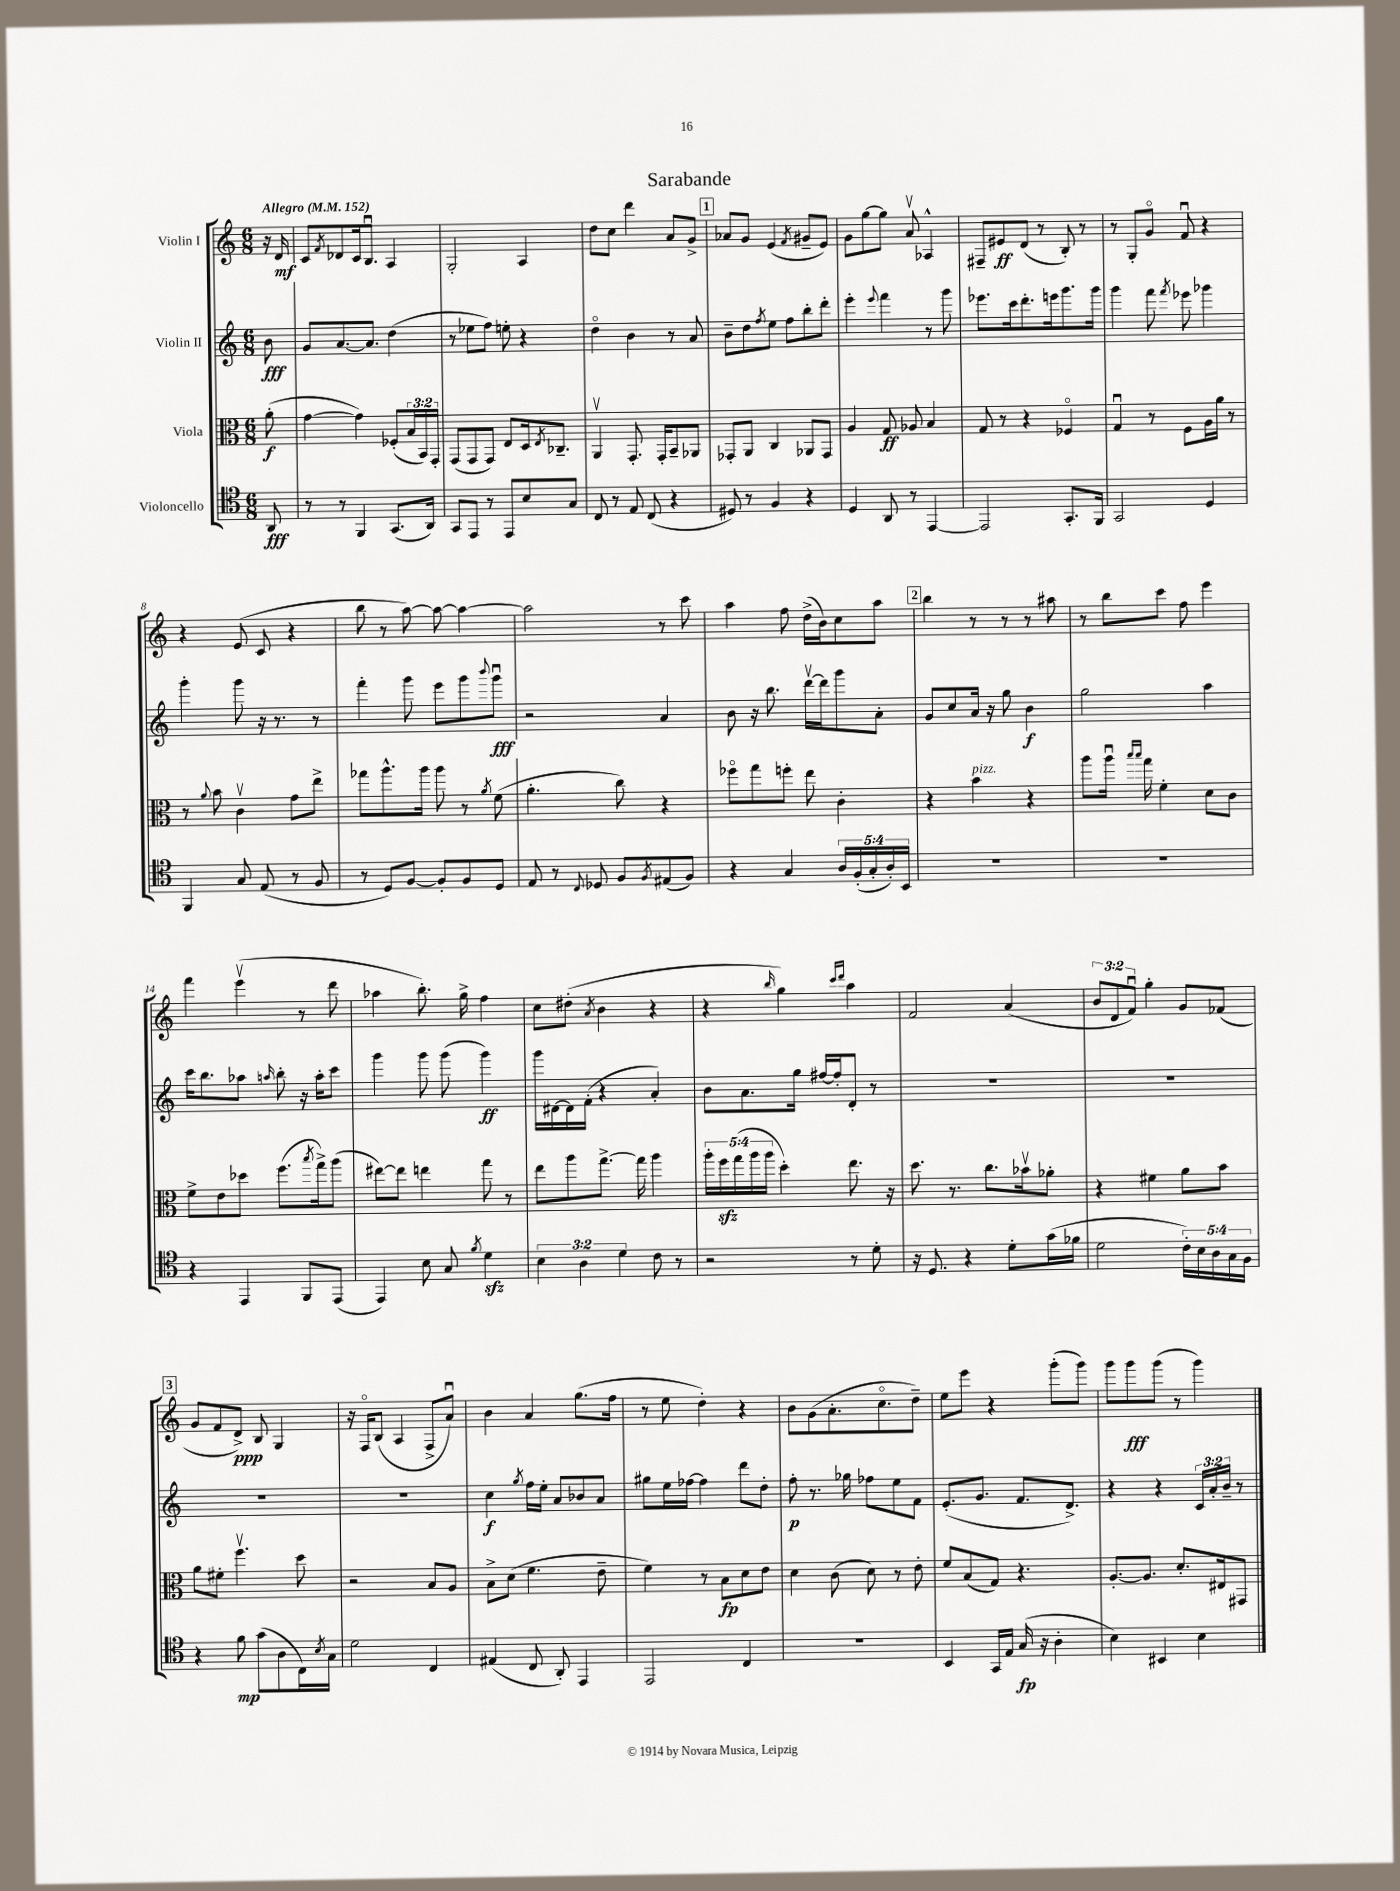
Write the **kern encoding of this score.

**kern	**dynam	**kern	**dynam	**kern	**dynam	**kern	**dynam
*part4	*part4	*part3	*part3	*part2	*part2	*part1	*part1
*staff4	*staff4	*staff3	*staff3	*staff2	*staff2	*staff1	*staff1
*I"Violoncello	*	*I"Viola	*	*I"Violin II	*	*I"Violin I	*
*clefC4	*	*clefC3	*	*clefG2	*	*clefG2	*
*k[]	*	*k[]	*	*k[]	*	*k[]	*
*M6/8	*	*M6/8	*	*M6/8	*	*M6/8	*
*MM152	*	*MM152	*	*MM152	*	*MM152	*
=	=	=	=	=	=	=	=
!	!	!	!	!	!	!LO:TX:a:B:t=Allegro	!
8AA/	fff	(8a'\	f	8b\	fff	16r	.
.	.	.	.	.	.	16d/	mf
=1	=1	=1	=1	=1	=1	=1	=1
8r	.	[4g\	.	8g/L	.	8c/L	.
.	.	.	.	.	.	8qf/	.
8r	.	.	.	[8.a/	.	8d-X/	.
4FF/	.	4g\])	.	.	.	16c/k	.
.	.	.	.	8.a/J]	.	8.Bu/J	.
(8.GG/L	.	(8F-X'/L	.	(4dd\	.	4A/	.
.	.	24B/L	.	.	.	.	.
.	.	24BB/)	.	.	.	.	.
16AA/Jk)	.	.	.	.	.	.	.
.	.	24GG'/JJ	.	.	.	.	.
=2	=2	=2	=2	=2	=2	=2	=2
8GG/L	.	(8GG/L	.	8r	.	2G'/	.
8EE/J	.	8GG/	.	8ee-X\L	.	.	.
8r	.	8GG/J)	.	8ff\J)	.	.	.
8EE/L	.	8E/L	.	8een'\	.	.	.
8B/	.	16D/k	.	4r	.	4A/	.
.	.	8qE/	.	.	.	.	.
.	.	8.C-X~/J	.	.	.	.	.
8G/J	.	.	.	.	.	.	.
=3	=3	=3	=3	=3	=3	=3	=3
8C/	.	4AAv/	.	4dd\	.	8dd\L	.
8r	.	.	.	.	.	8cc\J	.
8E/	.	8.GG'/	.	4b\	.	4ddd\	.
(8C/	.	.	.	.	.	.	.
.	.	16GG'/KL	.	.	.	.	.
4r	.	8BB~/	.	8r	.	8a/L	.
.	.	8AA-X/J	.	8a/	.	8g^/J	.
!!LO:REH:place=s1:t=1
=4	=4	=4	=4	=4	=4	=4	=4
8D#X/)	.	8GG-X'/L	.	8b~\L	.	8a-X/L	.
8r	.	8AA/J	.	8dd\	.	8g/J	.
.	.	.	.	8qff/	.	.	.
4F/	.	4C/	.	8ee\J	.	(4e/	.
.	.	.	.	8ff\L	.	.	.
.	.	.	.	.	.	8qf/	.
4r	.	8AA-X/L	.	8bb'\	.	8g#X~/L	.
.	.	8GG-/J	.	8ddd'\J	.	8e/J)	.
=5	=5	=5	=5	=5	=5	=5	=5
4D/	.	4A/	.	4eee'\	.	8g\L	.
.	.	.	.	.	.	[8gg\	.
.	.	.	.	8qqeee/	.	.	.
8AA/	.	8G/	ff	4fff\	.	8gg\J]	.
8r	.	8A-X/	.	.	.	8av/	.
[4EE/	.	4B/	.	8r	.	4A-X^^/	.
.	.	.	.	8ggg\	.	.	.
=6	=6	=6	=6	=6	=6	=6	=6
2EE/]	.	8G/	.	8.eee-X\L	.	8F#X~/L	.
.	.	8r	.	.	.	8e#X/	ff
.	.	.	.	16ccc\k	.	.	.
.	.	4r	.	8.ddd'\	.	(8d/J	.
.	.	.	.	.	.	8r	.
.	.	.	.	16eeen\k	.	.	.
8.GG'/L	.	4F-X/	.	8.ggg\	.	8B'/)	.
.	.	.	.	.	.	8r	.
16FF/Jk	.	.	.	16ggg\Jk	.	.	.
=7	=7	=7	=7	=7	=7	=7	=7
2GG/	.	4Gu/	.	4ggg\	.	8r	.
.	.	.	.	.	.	8G'/L	.
.	.	8r	.	8fff\	.	8g/J	.
.	.	.	.	8qfff/	.	.	.
.	.	8F\L	.	8eee-X\	.	8fu/	.
4D/	.	16A\L	.	4ggg-X\	.	4r	.
.	.	16a\JJ	.	.	.	.	.
.	.	8r	.	.	.	.	.
!!LO:LB:g=z
=8	=8	=8	=8	=8	=8	=8	=8
4FF/	.	8r	.	4ggg'\	.	4r	.
.	.	8qqa/	.	.	.	.	.
.	.	8b\	.	.	.	.	.
8G/	.	4cv\	.	8ggg\	.	(8e/	.
(8E/	.	.	.	16r	.	8c/	.
.	.	.	.	8.r	.	.	.
8r	.	8g\L	.	.	.	4r	.
8F/	.	8ee^\J	.	8r	.	.	.
=9	=9	=9	=9	=9	=9	=9	=9
8r	.	8gg-X\L	.	4fff'\	.	8bb\	.
8D/L)	.	8.aa^^\	.	.	.	8r	.
[8F/J	.	.	.	8ggg\	.	[8aa\)	.
.	.	16aa\Jk	.	.	.	.	.
8F'/L]	.	8aa\	.	8eee\L	.	8aa\_	.
8F/	.	8r	.	8ggg\	.	4aa\_	.
.	.	8qa/	.	8qqbbb/	.	.	.
8D/J	.	(8f\	.	8gggu\J	fff	.	.
=10	=10	=10	=10	=10	=10	=10	=10
8E/	.	4.a'\	.	2r	.	2aa\]	.
8r	.	.	.	.	.	.	.
8qqC/	.	.	.	.	.	.	.
8D-X/	.	.	.	.	.	.	.
8F/L	.	8cc\)	.	.	.	.	.
8qF/	.	.	.	.	.	.	.
(8E#X/	.	4r	.	4a/	.	8r	.
8F/J)	.	.	.	.	.	8ccc\	.
=11	=11	=11	=11	=11	=11	=11	=11
4r	.	8ff-X\L	.	8b\	.	4aa\	.
.	.	8gg\	.	16r	.	.	.
.	.	.	.	8.bb\	.	.	.
4G/	.	8ffn'\J	.	.	.	8ff\	.
.	.	8ee\	.	[16dddv\LL	.	(16dd^\LL	.
.	.	.	.	16ddd\J]	.	16b\J)	.
20A/LL	.	4c'\	.	8ggg\	.	8cc\	.
(20F'/	.	.	.	.	.	.	.
20G'/	.	.	.	.	.	.	.
.	.	.	.	8a'\J	.	8aa\J	.
20A'/)	.	.	.	.	.	.	.
20BB/JJ	.	.	.	.	.	.	.
!!LO:REH:place=s1:t=2
=12	=12	=12	=12	=12	=12	=12	=12
2.r	.	4r	.	8g/L	.	4bb\	.
.	.	.	.	8cc/	.	.	.
!	!	!LO:TX:a:i:t=pizz.	!	!	!	!	!
.	.	4b\	.	16a/Jk	.	8r	.
.	.	.	.	16r	.	.	.
.	.	.	.	8gg\	.	8r	.
.	.	4r	.	4b\	f	8r	.
.	.	.	.	.	.	8aa#X\	.
=13	=13	=13	=13	=13	=13	=13	=13
2.r	.	8aa\L	.	2gg\	.	8r	.
.	.	16aau\Jk	.	.	.	8bb\L	.
.	.	16qqbb/LL	.	.	.	.	.
.	.	16qqbb/JJ	.	.	.	.	.
.	.	16gg\	.	.	.	.	.
.	.	4f'\	.	.	.	8ccc\J	.
.	.	.	.	.	.	8ff\	.
.	.	8d\L	.	4aa\	.	4eee\	.
.	.	8c\J	.	.	.	.	.
!!LO:LB:g=z
=14	=14	=14	=14	=14	=14	=14	=14
4r	.	8f^\L	.	16ccc\KL	.	4fff\	.
.	.	.	.	8.bb\	.	.	.
.	.	8e\	.	.	.	.	.
4EE/	.	8dd-X\J	.	8aa-X\J	.	(4eeev\	.
.	.	.	.	16qqaan/	.	.	.
.	.	(8.ff\L	.	8bb'\	.	.	.
8FF/L	.	.	.	16r	.	8r	.
.	.	8qbb/	.	.	.	.	.
.	.	16gg^\k)	.	16aa'\KL	.	.	.
(8EE/J	.	(8aa\J	.	8ccc\J	.	8ddd\	.
=15	=15	=15	=15	=15	=15	=15	=15
4EE/)	.	[8ee#X\L)	.	4ggg\	.	4aa-X\	.
.	.	8ee#\J]	.	.	.	.	.
8B\	.	4een\	.	8ggg\	.	8.bb'\)	.
8G/	.	.	.	(8ggg\	.	.	.
.	.	.	.	.	.	16gg^\	.
8qf/	.	.	.	.	.	.	.
4dzz\	.	8gg\	.	4ggg\)	ff	4ff\	.
.	.	8r	.	.	.	.	.
=16	=16	=16	=16	=16	=16	=16	=16
6B\	.	8ee\L	.	16ggg\LL	.	8cc\L	.
.	.	.	.	[16d#X\	.	.	.
.	.	8aa\	.	16d#\]	.	(8dd#X'\J	.
6A\	.	.	.	.	.	.	.
.	.	.	.	(16f'\JJ	.	.	.
.	.	.	.	.	.	8qa/	.
.	.	[8.gg^\J	.	4r	.	4b\	.
6d\	.	.	.	.	.	.	.
.	.	16gg\]	.	.	.	.	.
8c\	.	4aa\	.	4a'/)	.	4r	.
8r	.	.	.	.	.	.	.
=17	=17	=17	=17	=17	=17	=17	=17
2r	.	20aa'\LL	.	8b\L	.	4r	.
.	.	20ffzz\	.	.	.	.	.
.	.	(20gg\	.	.	.	.	.
.	.	.	.	8.a\	.	.	.
.	.	20aa\	.	.	.	.	.
.	.	20aa\JJ	.	.	.	.	.
.	.	.	.	.	.	16qqbb/	.
.	.	4dd'\)	.	.	.	4gg\)	.
.	.	.	.	16gg\Jk	.	.	.
.	.	.	.	[16ff#X/LL	.	.	.
.	.	.	.	16ff#'/J]	.	.	.
.	.	.	.	.	.	16qqccc/LL	.
.	.	.	.	.	.	16qqddd/JJ	.
8r	.	8.ee\	.	8d'/J	.	4aa\	.
8d'\	.	.	.	8r	.	.	.
.	.	16r	.	.	.	.	.
=18	=18	=18	=18	=18	=18	=18	=18
16r	.	8.dd\	.	2.r	.	2f/	.
8.D/	.	.	.	.	.	.	.
.	.	8.r	.	.	.	.	.
4r	.	.	.	.	.	.	.
.	.	8.cc\L	.	.	.	.	.
8d'\L	.	.	.	.	.	(4a/	.
.	.	16b-Xv\k	.	.	.	.	.
(16g\L	.	8a-X'\J	.	.	.	.	.
16f-X\JJ	.	.	.	.	.	.	.
=19	=19	=19	=19	=19	=19	=19	=19
2d\	.	4r	.	2.r	.	12b/L	.
.	.	.	.	.	.	12d/	.
.	.	.	.	.	.	12fu/J)	.
.	.	4f#X\	.	.	.	4gg'\	.
20c'\LL)	.	8a\L	.	.	.	8g/L	.
20B\	.	.	.	.	.	.	.
20A\	.	.	.	.	.	.	.
.	.	8b\J	.	.	.	(8f-X/J	.
20G\	.	.	.	.	.	.	.
20F\JJ	.	.	.	.	.	.	.
!!LO:LB:g=z
!!LO:REH:place=s1:t=3
=20	=20	=20	=20	=20	=20	=20	=20
4r	.	8a\L	.	2.r	.	8g/L	.
.	.	8f#X'\J	.	.	.	8f/	.
8f\	mp	4.ffv\	.	.	.	8d^/J)	ppp
(8g\L	.	.	.	.	.	8B/	.
8A\	.	.	.	.	.	4G/	.
16C\L)	.	8dd\	.	.	.	.	.
8qB/	.	.	.	.	.	.	.
16G\JJ	.	.	.	.	.	.	.
=21	=21	=21	=21	=21	=21	=21	=21
2d\	.	2r	.	2.r	.	16r	.
.	.	.	.	.	.	16F/KL	.
.	.	.	.	.	.	(8B/J	.
.	.	.	.	.	.	4A/	.
4C/	.	8B/L	.	.	.	8F^/L	.
.	.	8A/J	.	.	.	8au/J)	.
=22	=22	=22	=22	=22	=22	=22	=22
(4E#X/	.	8B^\L	.	4cc\	f	4b\	.
.	.	(8d\J	.	.	.	.	.
.	.	.	.	8qgg/	.	.	.
8C/	.	4.f\	.	16ff\LL	.	4a/	.
.	.	.	.	16ee'\JJ	.	.	.
8AA'/)	.	.	.	8a/L	.	.	.
4EE/	.	.	.	8b-X/	.	(8.gg\L	.
.	.	8e~\	.	8a/J	.	.	.
.	.	.	.	.	.	16ff\Jk	.
=23	=23	=23	=23	=23	=23	=23	=23
2EE/	.	4f\)	.	8gg#X\L	.	8r	.
.	.	.	.	16ee\L	.	8ee\	.
.	.	.	.	[16ff-X\JJ	.	.	.
.	.	8r	.	4ff-\]	.	4dd'\)	.
.	.	8B\L	fp	.	.	.	.
4C/	.	8d\	.	8ddd\L	.	4r	.
.	.	8e\J	.	8dd'\J	.	.	.
=24	=24	=24	=24	=24	=24	=24	=24
2.r	.	4d\	.	8ff'\	p	8b\L	.
.	.	.	.	8.r	.	(8g\	.
.	.	(8c\	.	.	.	8.a'\	.
.	.	.	.	16gg-X\	.	.	.
.	.	8d\)	.	8ff-X\L	.	.	.
.	.	.	.	.	.	8.cc\	.
.	.	8r	.	8ee\	.	.	.
.	.	8e'\	.	8f\J	.	8dd~\J)	.
=25	=25	=25	=25	=25	=25	=25	=25
4BB/	.	8f/L	.	(8.e'/L	.	8ee\L	.
.	.	(8B/	.	.	.	8eee\J	.
.	.	.	.	8.g/J	.	.	.
16GG/LL	.	8G/J)	.	.	.	4r	.
16E/JJ	.	.	.	.	.	.	.
(16G/	fp	4.r	.	8.f/L	.	.	.
16r	.	.	.	.	.	.	.
4A'\	.	.	.	.	.	(8ggg'\L	.
.	.	.	.	8.d^/J)	.	.	.
.	.	.	.	.	.	8ggg\J)	.
=26	=26	=26	=26	=26	=26	=26	=26
4B\)	.	[8.A'/L	.	4r	.	8ggg\L	.
.	.	.	.	.	.	8ggg\	fff
.	.	8.A/J]	.	.	.	.	.
4BB#X/	.	.	.	4r	.	(8ggg\J	.
.	.	8.d'/L	.	.	.	8r	.
4B\	.	.	.	24c/LL	.	4ggg\)	.
.	.	.	.	24a'/	.	.	.
.	.	16E#X/k	.	.	.	.	.
.	.	.	.	24b~/JJ	.	.	.
.	.	8GG#X/J	.	8r	.	.	.
==	==	==	==	==	==	==	==
*-	*-	*-	*-	*-	*-	*-	*-
